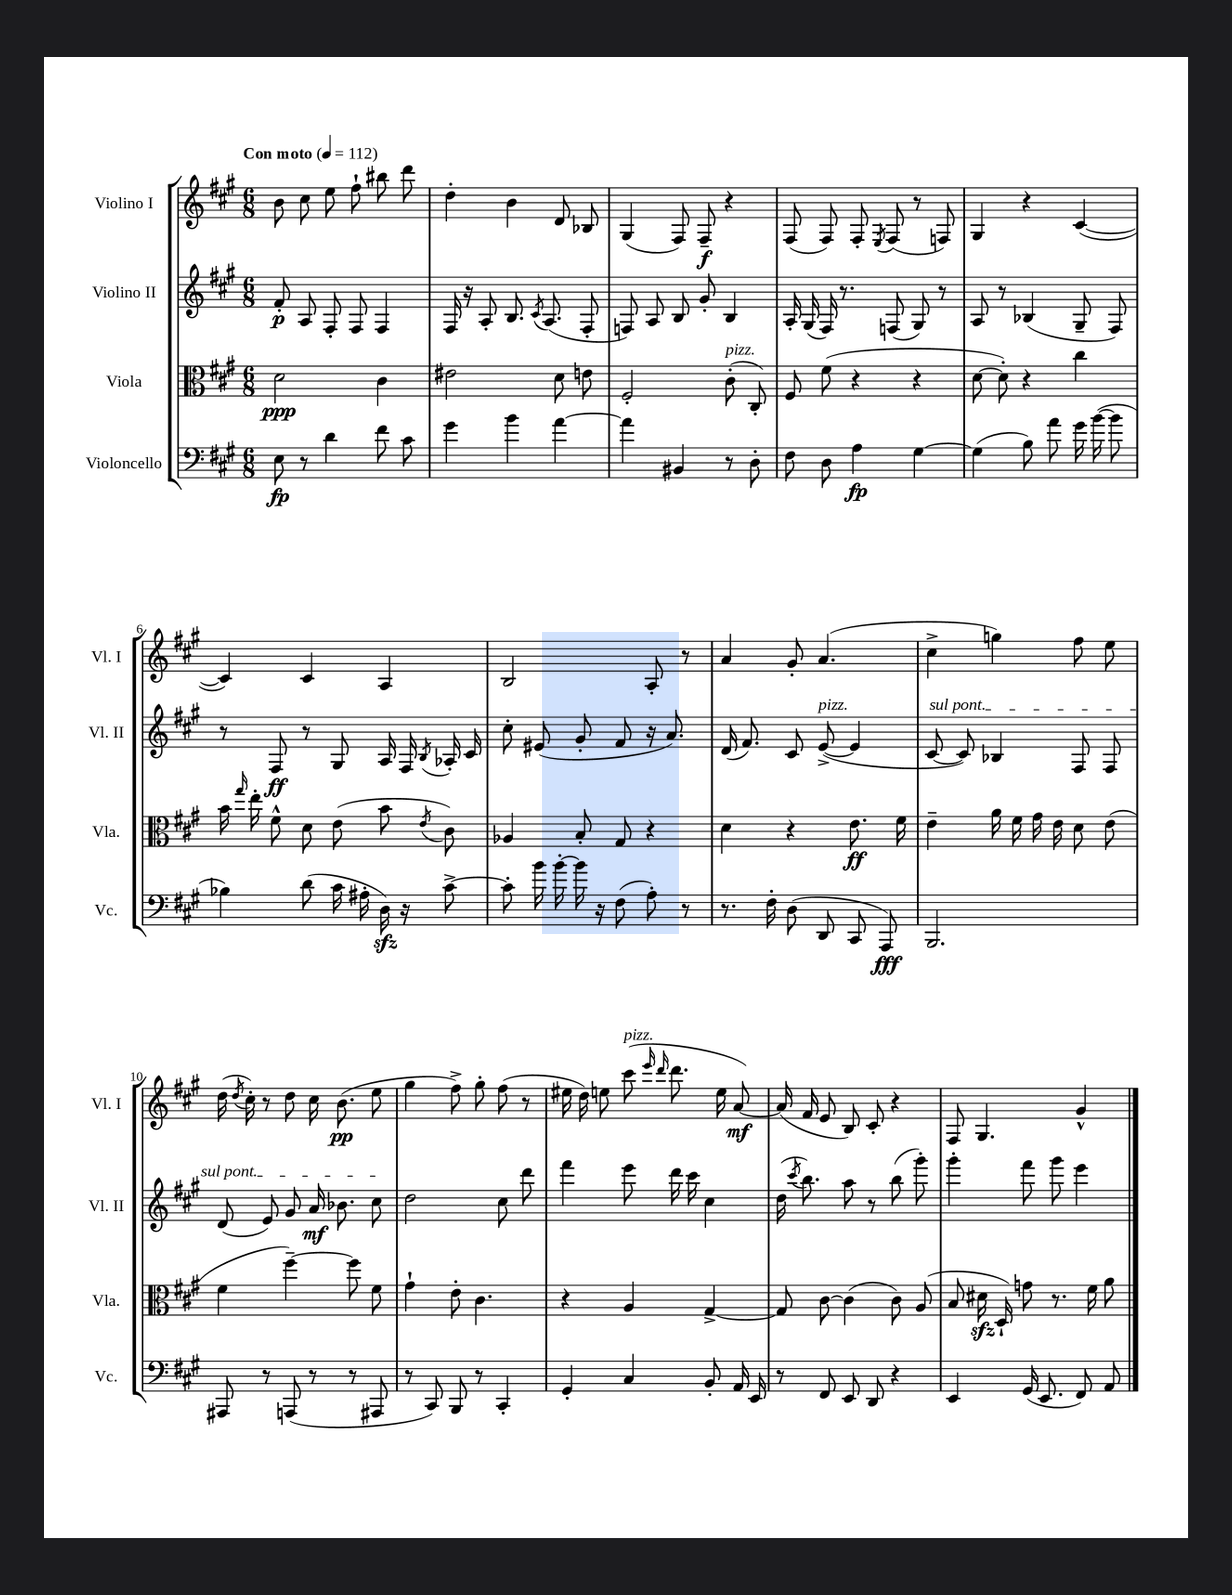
<<
\new StaffGroup <<
\new Staff = "s0" \with { instrumentName = "Violino I" shortInstrumentName = "Vl. I" } {
    \clef treble \key a \major \numericTimeSignature \time 6/8 \tempo "Con moto" 4 = 112
    \autoBeamOff b'8 cis''8 e''8 fis''8-! bis''8 d'''8 |
    d''4-. b'4 d'8 bes8 |
    gis4( fis8) fis8--\f r4 |
    fis8( fis8) fis8-. \acciaccatura { e8 } fis8( r8 f8) |
    gis4 r4 cis'4~( |
    cis'4) cis'4 a4 |
    b2 a8-. r8 |
    a'4 gis'8-. a'4.( |
    cis''4-> g''4) fis''8 e''8 |
    d''16( \acciaccatura { d''8 } cis''16-.) r8 d''8 cis''16 b'8.\pp( e''8 |
    gis''4 fis''8->) gis''8-. fis''8( r8 |
    eis''16 d''16) e''8 cis'''8^\markup { \italic "pizz." }( \grace { e'''16 d'''16 } d'''8. e''16 a'8~\mf) |
    a'16( fis'16 e'8 b8) cis'8-. r4 |
    fis8 gis4. gis'4-^ \bar "|." |
}
\new Staff = "s1" \with { instrumentName = "Violino II" shortInstrumentName = "Vl. II" } {
    \clef treble \key a \major \numericTimeSignature \time 6/8
    \autoBeamOff fis'8-.\p a8 fis8-. fis8 fis4 |
    fis16 r16 a8-. b8. \acciaccatura { cis'8 } a8.( fis8-. |
    f8) a8 b8 gis'8-. b4 |
    a16-. gis16( fis16) r8. f8( gis8) r8 |
    a8 r8 bes4( gis8-- fis8) |
    r8 fis8\ff r8 gis8 a16 fis16 \acciaccatura { b8 } aes16-. cis'16 |
    cis''8-. eis'8( gis'8-. fis'8 r16 a'8.) |
    d'16( fis'8.) cis'8 e'8~->^\markup { \italic "pizz." }( e'4 |
    \once \override TextSpanner.bound-details.left.text = \markup { \italic "sul pont." } cis'8~\startTextSpan cis'8) bes4 fis8 fis8 |
    d'8( e'8) gis'8 a'16\mf bes'8. cis''8\stopTextSpan |
    d''2 cis''8 d'''8 |
    fis'''4 e'''8 d'''16 cis'''16 cis''4 |
    d''16( \acciaccatura { cis'''8 } b''8.) a''8 r8 b''8( gis'''8-.) |
    gis'''4-. fis'''8 gis'''8 e'''4 \bar "|." |
}
\new Staff = "s2" \with { instrumentName = "Viola" shortInstrumentName = "Vla." } {
    \clef alto \key a \major \numericTimeSignature \time 6/8
    \autoBeamOff d'2\ppp cis'4 |
    eis'2 d'8 e'8 |
    fis2-. cis'8-.^\markup { \italic "pizz." }( cis8-.) |
    fis8 fis'8( r4 r4 |
    d'8~ d'8-.) r4 cis''4 |
    b'16 \grace { gis''16 } e''16-. fis'8-^ d'8 e'8( b'8 \acciaccatura { e'8 } cis'8) |
    aes4 b8-. gis8 r4 |
    d'4 r4 e'8.\ff fis'16 |
    e'4-- a'16 fis'16 gis'16 e'16 d'8 e'8( |
    fis'4 fis''4~--) fis''8 fis'8 |
    gis'4-! e'8-. cis'4. |
    r4 a4 gis4~-> |
    gis8 cis'8~ cis'4( cis'8) a8( |
    b8 dis'16\sfz d16-!) g'8 r8. fis'16 a'8 \bar "|." |
}
\new Staff = "s3" \with { instrumentName = "Violoncello" shortInstrumentName = "Vc." } {
    \clef bass \key a \major \numericTimeSignature \time 6/8
    \autoBeamOff e8\fp r8 d'4 fis'8 cis'8 |
    gis'4 b'4 a'4~ |
    a'4 bis,4 r8 d8-. |
    fis8 d8 a4\fp gis4~ |
    gis4( b8) a'8 gis'16 b'16~( b'8 |
    bes4) d'8( cis'16 ais16-. d16\sfz) r16 cis'8~-> |
    cis'8-. b'16 b'16~-. b'16 r16 fis8( a8-.) r8 |
    r8. fis16-. d8( d,8 cis,8 a,,8\fff) |
    b,,2. |
    ais,,8 r8 a,,8( r8 r8 ais,,8 |
    r8 cis,8) b,,8 r8 cis,4-. |
    gis,4-. cis4 b,8-. a,16 e,16 |
    r8 fis,8 e,8 d,8 r4 |
    e,4 gis,16( e,8. fis,8) a,8 \bar "|." |
}
>>
>>
